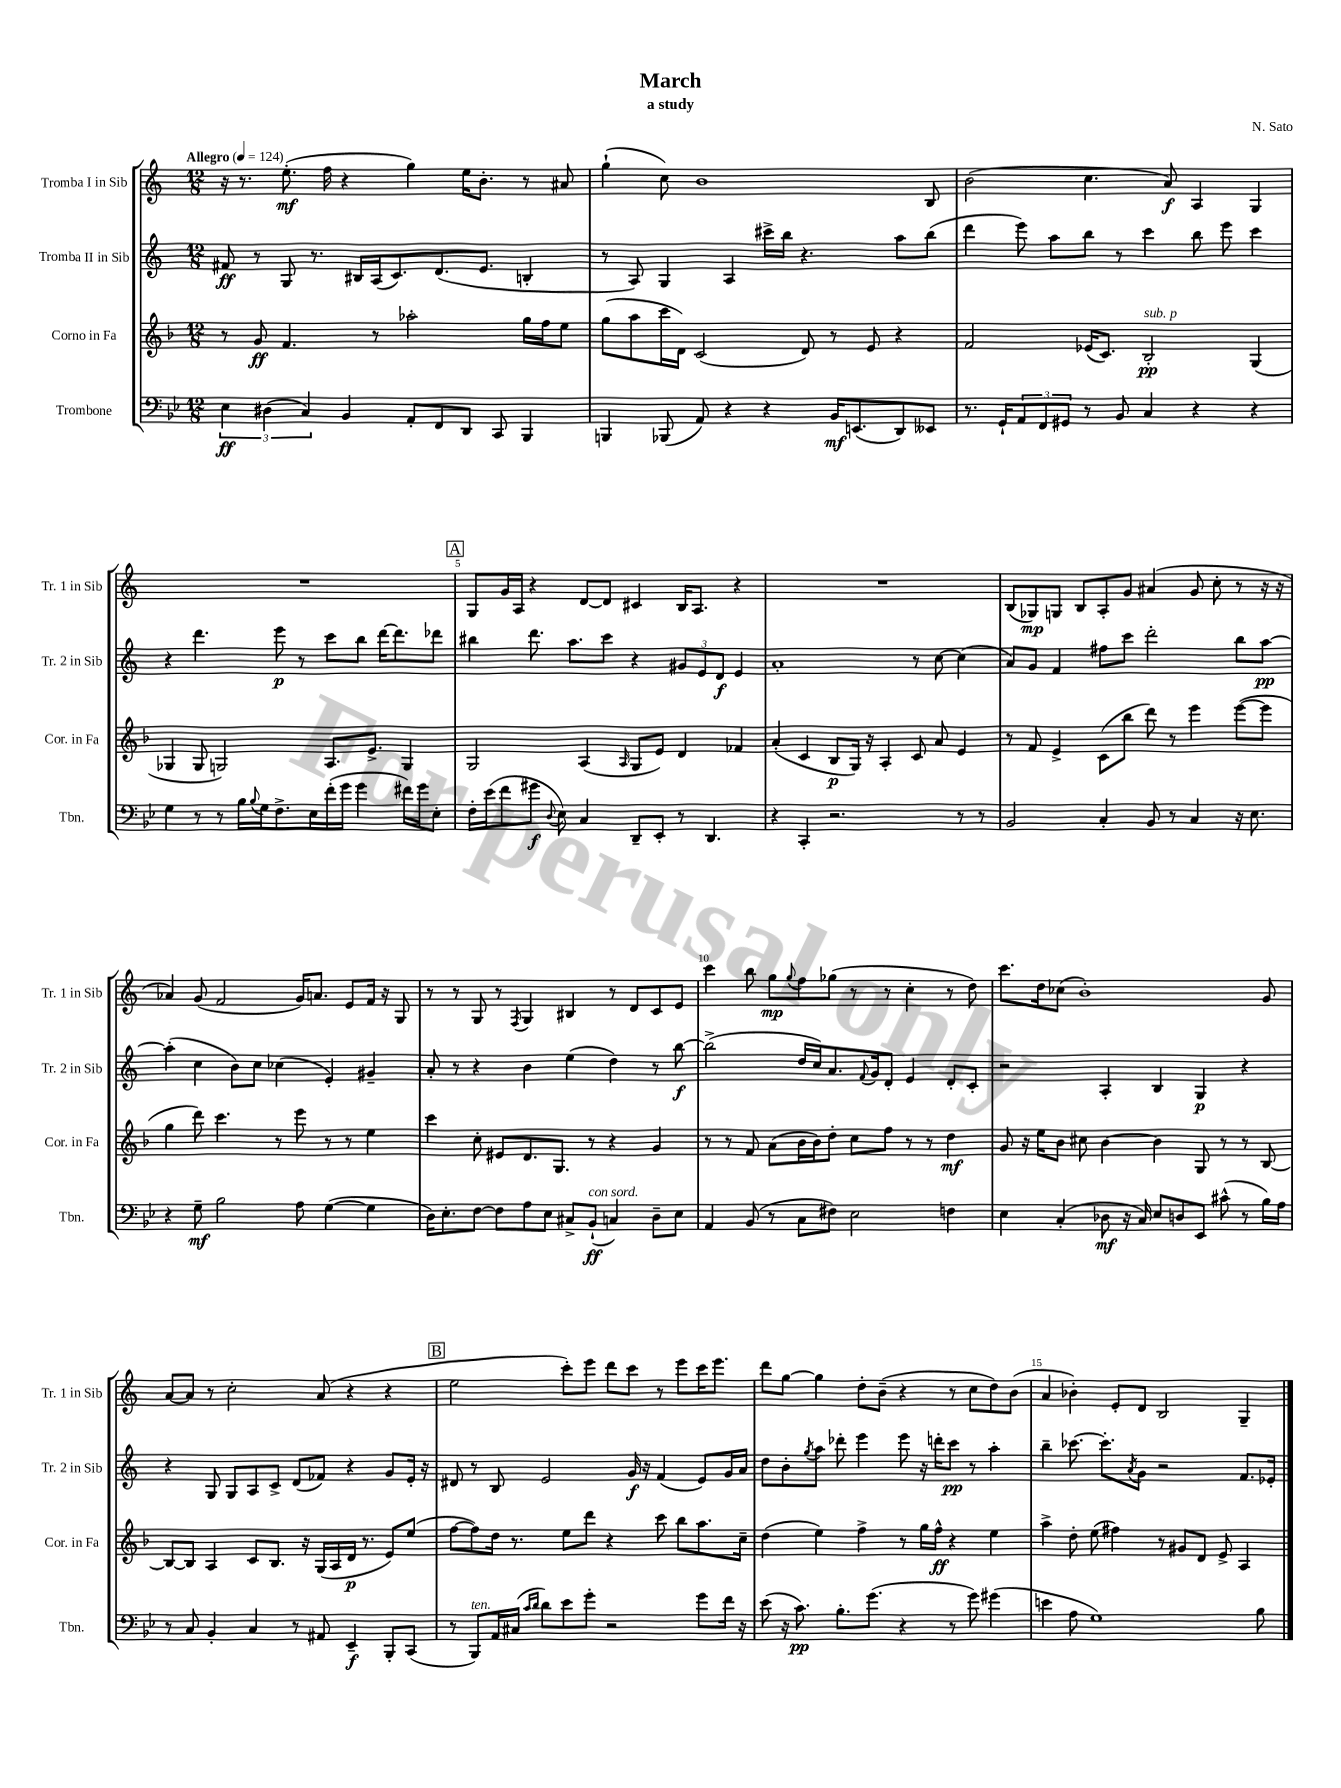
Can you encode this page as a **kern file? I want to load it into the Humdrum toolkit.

**kern	**kern	**kern	**kern
*staff4	*staff3	*staff2	*staff1
*clefF4	*clefG2	*clefG2	*clefG2
*k[b-e-]	*k[b-]	*k[]	*k[]
*M12/8	*M12/8	*M12/8	*M12/8
*MM124	*MM124	*MM124	*MM124
6E-	8r	8f#	16r
.	.	.	8.r
.	8g	8r	.
(6D#	.	.	.
.	4.f	8G	(8.ee'
6C)	.	.	.
.	.	8.r	.
.	.	.	16ff
4BB-	.	.	4r
.	.	16B#	.
.	8r	(16A	.
.	.	8.c)	.
8AA'	2aa-'	.	4gg)
8FF	.	(8.d	.
8DD	.	.	16ee
.	.	8.e	8.b'
8CC	.	.	.
4BBB-	16gg	4B'	8r
.	16ff	.	.
.	8ee	.	8a#
=	=	=	=
4BBB	(8gg	8r	(4gg`
.	8aa	8A)	.
(8BBB-	16ccc	4G	8cc)
.	16d)	.	.
8AA)	(2c	.	1b
4r	.	4A	.
4r	.	16ccc#^	.
.	.	16bb	.
.	8d)	4.r	.
16BB-	8r	.	.
(8.EE	.	.	.
.	8e	.	.
8DD)	4r	8aa	.
8EE--	.	(8bb	8B
=	=	=	=
8.r	2f	4ddd	(2b
16GG`	.	.	.
12AA	.	8eee)	.
12FF	.	.	.
.	.	8aa	.
12GG#	.	.	.
8r	(16e-	8bb	4.cc
.	8.c)	.	.
8BB-	.	8r	.
4C	2B-'	4ccc	.
.	.	.	8a)
4r	.	8bb	4A
.	.	8eee	.
4r	(4G	4ccc	4G
=	=	=	=
4G	4G-	4r	1.r
8r	8G-	4.ddd	.
8r	2G)	.	.
16B-	.	.	.
8qqB-	.	.	.
16G	.	.	.
8.F^	.	8eee	.
.	.	8r	.
16E-	.	.	.
(16f'	8.A	8ccc	.
16g	.	.	.
4g	.	8bb	.
.	8.e^	.	.
.	.	[16ddd	.
.	.	8.ddd]	.
16f#)	4G	.	.
16g	.	.	.
8E-'	.	8ddd-	.
=	=	=	=
16F'	2G	4bb#	8G
(16e-	.	.	.
8f	.	.	16g
.	.	.	16A
8g#	.	8.ddd	4r
8qqD	.	.	.
8E-)	.	.	.
.	.	8.aa	.
4C	(4A	.	[8d
.	.	8ccc	8d]
.	16qqA	.	.
8DD~	8G	4r	4c#
8EE-'	8e)	.	.
8r	4d	12g#	16B
.	.	.	8.A
.	.	12e	.
4.DD	.	.	.
.	.	12d	.
.	4f-	4e	4r
=	=	=	=
4r	(4a'	1a'	1.r
4CC'	4c	.	.
2.r	8B-	.	.
.	16G)	.	.
.	16r	.	.
.	4A'	.	.
.	8c	8r	.
.	8a	[8cc	.
8r	4e	(4cc]	.
8r	.	.	.
=	=	=	=
2BB-	8r	8a)	(8B
.	8f	8g	8G-)
.	4e^	4f	8G
.	.	.	8B
4C'	(8c	8ff#	8A'
.	8bb-	8ccc	8g
8BB-	8ddd)	2ddd'	(4a#
8r	8r	.	.
4C	4eee	.	8g
.	.	.	8cc'
16r	([8eee	8bb	8r
8.E-	.	.	.
.	8eee]	[8aa	16r
.	.	.	16r
=	=	=	=
4r	4gg	(4aa']	4a-)
8G~	8ddd)	4cc	(8g
2B-	4.ccc	.	2f
.	.	8b)	.
.	.	8cc	.
.	8r	(4cc-	.
8A	8eee	.	16g)
.	.	.	8.a
([4G	8r	4e')	.
.	8r	.	8e
4G]	4ee	4g#~	16f
.	.	.	16r
.	.	.	8G
=	=	=	=
16D)	4ccc	8a'	8r
8.E-'	.	.	.
.	.	8r	8r
[8F	8cc'	4r	8G
8F]	8e#	.	8r
.	.	.	8qF
8A	8.d	4b	4G
8E-	.	.	.
.	8.G	.	.
8C#^	.	(4ee	4B#
(8BB-`	8r	.	.
4C)	4r	4dd)	8r
.	.	.	8d
8D~	4g	8r	8c
8E-	.	[8bb	8e
=	=	=	=
4AA	8r	(2bb^]	4ccc
.	8r	.	.
(8BB-	8f	.	8bb
8r	(8a	.	8gg
.	.	.	8qqgg
8C	16b-	16dd	8ff
.	16b-)	16cc)	.
8F#)	8dd'	8.a	(8gg-
2E-	8cc	.	8r
.	.	8qqf	.
.	.	16g	.
.	8ff	8d'	8r
.	8r	4e	4cc'
.	8r	.	.
4F	4dd	8d'	8r
.	.	8c'	8dd)
=	=	=	=
4E-	8g	2r	8.ccc
.	16r	.	.
.	16ee	.	16dd
(4C'	8b-	.	(8cc-
.	8cc#	.	1b')
8D-	[4b-	4A'	.
16r	.	.	.
16C)	.	.	.
8E-	4b-]	4B	.
8D	.	.	.
8EE-	8G	4G	.
(8c#^^	8r	.	.
8r	8r	4r	.
16B-)	[8B-	.	8g
16A	.	.	.
=	=	=	=
8r	8B-_	4r	[8a
8C	8B-]	.	8a]
4BB-'	4A	8G	8r
.	.	8G	2cc'
4C	8c	8A	.
.	8.B-	8c^	.
8r	.	(8d	.
.	16r	.	.
8AA#	(16G	8f-)	(8a
.	16A	.	.
4EE-~	16d	4r	4r
.	8.r	.	.
8BBB-'	8e)	8g	4r
(8CC	(8ee	16e'	.
.	.	16r	.
=	=	=	=
8r	[8ff	8d#	2ee
8BBB-)	8ff])	8r	.
16AA	16dd	8B	.
(16C#	8.r	.	.
16qqc	.	.	.
16qqd	.	.	.
8d)	.	2e	.
8e-	8ee	.	8ccc')
8g'	8ddd	.	8eee
2r	4r	.	8ddd
.	.	16g	8ccc
.	.	16r	.
.	8ccc	(4f	8r
.	8bb-	.	8eee
8g	8.aa	8e)	16ccc
.	.	.	8.eee
16f	.	16g	.
16r	16cc~	16a	.
=	=	=	=
(8e-	(4dd	8dd	8ddd
16r	.	8b'	[8gg
8.c)	.	.	.
.	.	8qgg	.
.	4ee)	8aa	4gg]
8.B-'	.	8ddd-'	.
.	4ff^	4eee	8dd'
(8.g	.	.	.
.	.	.	(8b~
4r	8r	8eee	4r
.	16gg	16r	.
.	16ff^^	16ddd'	.
8r	4r	8ccc	8r
8g)	.	8r	8cc
(4g#	4ee	4aa'	8dd)
.	.	.	(8b
=	=	=	=
4e	4aa^	4bb~	4a
8A	8dd'	[8.ccc-	4b-')
1G)	(8ee	.	.
.	.	8.ccc-']	.
.	4ff#)	.	8e'
.	.	8qa	.
.	.	8g	8d
.	8r	2r	2B
.	8g#	.	.
.	8d	.	.
.	8e^	.	.
.	4A	8.f	4G~
8B-	.	.	.
.	.	16e-'	.
==	==	==	==
*-	*-	*-	*-
